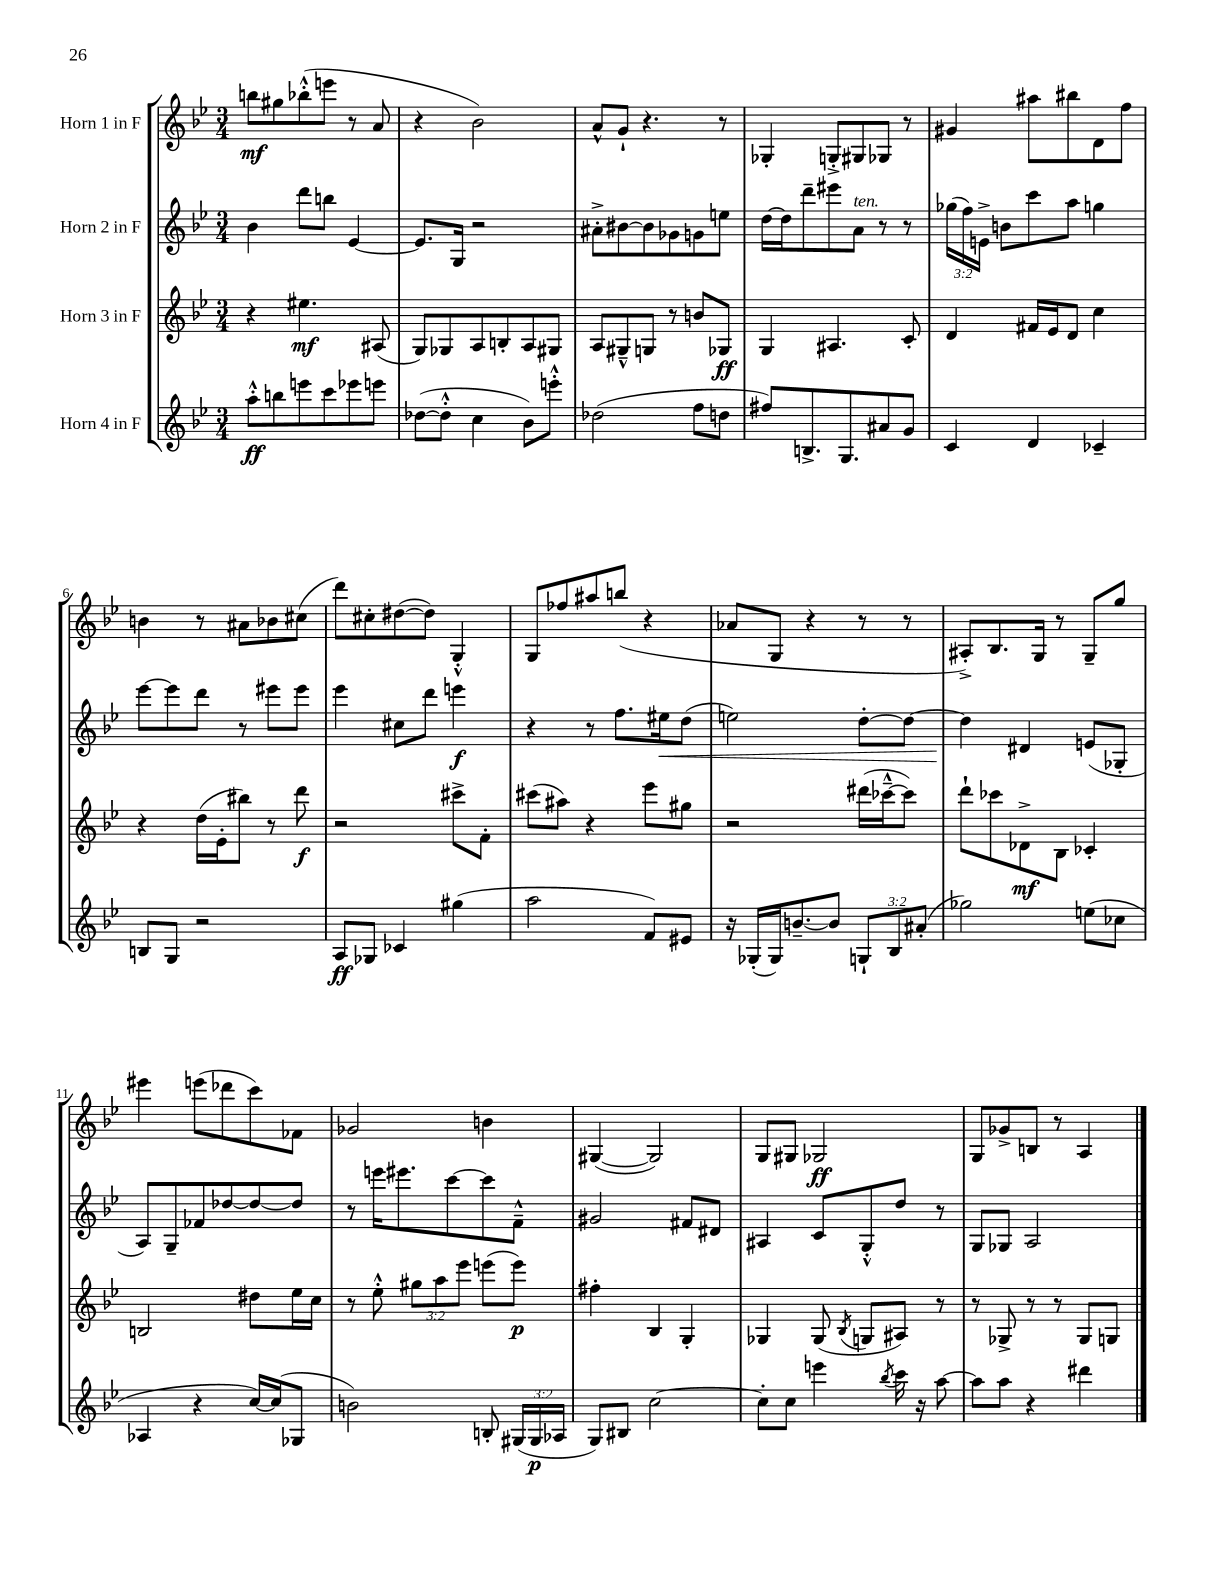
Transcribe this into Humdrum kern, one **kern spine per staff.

**kern	**kern	**kern	**kern
*staff4	*staff3	*staff2	*staff1
*clefG2	*clefG2	*clefG2	*clefG2
*k[b-e-]	*k[b-e-]	*k[b-e-]	*k[b-e-]
*M3/4	*M3/4	*M3/4	*M3/4
8aa'^^	4r	4b-	8bb
8bb	.	.	8gg#
8eee	4.ee#	8ddd	(8bb-'^^
8ccc	.	8bb	8eee
8eee-	.	[4e-	8r
8eee	(8A#	.	8a
=	=	=	=
([8dd-	8G)	8.e-]	4r
8dd-'^^]	8G-	.	.
.	.	16G	.
4cc	8A	2r	2b-)
.	8B'	.	.
8b-)	8A	.	.
8eee'^^	8G#	.	.
=	=	=	=
(2dd-	8A	8a#'^	8a^^
.	8G#~^^	[8b#	8g`
.	8G	8b#]	4.r
.	8r	8g-	.
8ff	8b	8g	.
8dd	8G-	8ee	8r
=	=	=	=
8ff#)	4G	[16dd	4G-'
.	.	16dd]	.
8.B^	.	8ddd~	.
.	4.A#	8eee#	8G'^
8.G	.	.	.
.	.	8a	8G#
8a#	.	8r	8G-
8g	8c'	8r	8r
=	=	=	=
4c	4d	(24gg-	4g#
.	.	24ff)	.
.	.	24e^	.
.	.	8b	.
4d	16f#	8ccc	8aa#
.	16e-	.	.
.	8d	8aa	8bb#
4c-~	4cc	4gg	8d
.	.	.	8ff
=	=	=	=
8B	4r	[8eee-	4b
8G	.	8eee-]	.
2r	(16dd	8ddd	8r
.	16e-'	.	.
.	8bb#)	8r	8a#
.	8r	8eee#	8b-
.	8ddd	8eee#	(8cc#
=	=	=	=
8A	2r	4eee-	8ddd)
8G-	.	.	8cc#'
4c-	.	8cc#	([8dd#
.	.	8ddd	8dd#])
(4gg#	8ccc#^	4eee	4G'^^
.	8f'	.	.
=	=	=	=
2aa	(8ccc#	4r	8G
.	8aa#)	.	8ff-
.	4r	8r	8aa#
.	.	8.ff	(8bb
8f)	8eee-	.	4r
.	.	16ee#	.
8e#	8gg#	(8dd	.
=	=	=	=
16r	2r	2ee)	8a-
(16G-'	.	.	.
16G-)	.	.	8G
[8.b~	.	.	.
.	.	.	4r
8b]	.	.	.
12G`	(16ddd#	[8dd'	8r
.	[16ccc-~^^	.	.
12B-	.	.	.
.	8ccc-])	8dd_	8r
(12a#'	.	.	.
=	=	=	=
2gg-)	8ddd`	4dd]	8A#'^)
.	8ccc-	.	8.B-
.	8d-^	4d#	.
.	.	.	16G
.	8B-	.	8r
(8ee	4c-'	(8e	8G~
8cc-	.	8G-'	8gg
=	=	=	=
4A-	2B	8A)	4eee#
.	.	8G~	.
4r	.	8f-	(8eee
.	.	[8dd-	8ddd-
[16cc)	8dd#	8dd-_	8ccc)
(16cc]	.	.	.
8G-	16ee-	8dd-]	8f-
.	16cc	.	.
=	=	=	=
2b)	8r	8r	2g-
.	8ee-'^^	16eee	.
.	.	8.eee#	.
.	12gg#	.	.
.	12aa	.	.
.	.	[8ccc	.
.	12eee-	.	.
8B'	(8eee	8ccc]	4b
(24G#	8eee)	8f~^^	.
24G#	.	.	.
24A-	.	.	.
=	=	=	=
8G)	4ff#'	2g#	([4G#
8B#	.	.	.
[2cc	4B-	.	2G#])
.	4G'	8f#	.
.	.	8d#	.
=	=	=	=
8cc']	4G-	4A#	8G
8cc	.	.	8G#
4eee	(8G-	8c	2G-
.	8qB-	.	.
.	8G	8G'^^	.
8qbb-	.	.	.
16ccc	8A#)	8dd	.
16r	.	.	.
[8aa	8r	8r	.
=	=	=	=
8aa]	8r	8G	8G
8aa	8G-^	8G-	8g-^
4r	8r	2A	8B
.	8r	.	8r
4ddd#	8G-	.	4A
.	8G	.	.
==	==	==	==
*-	*-	*-	*-
